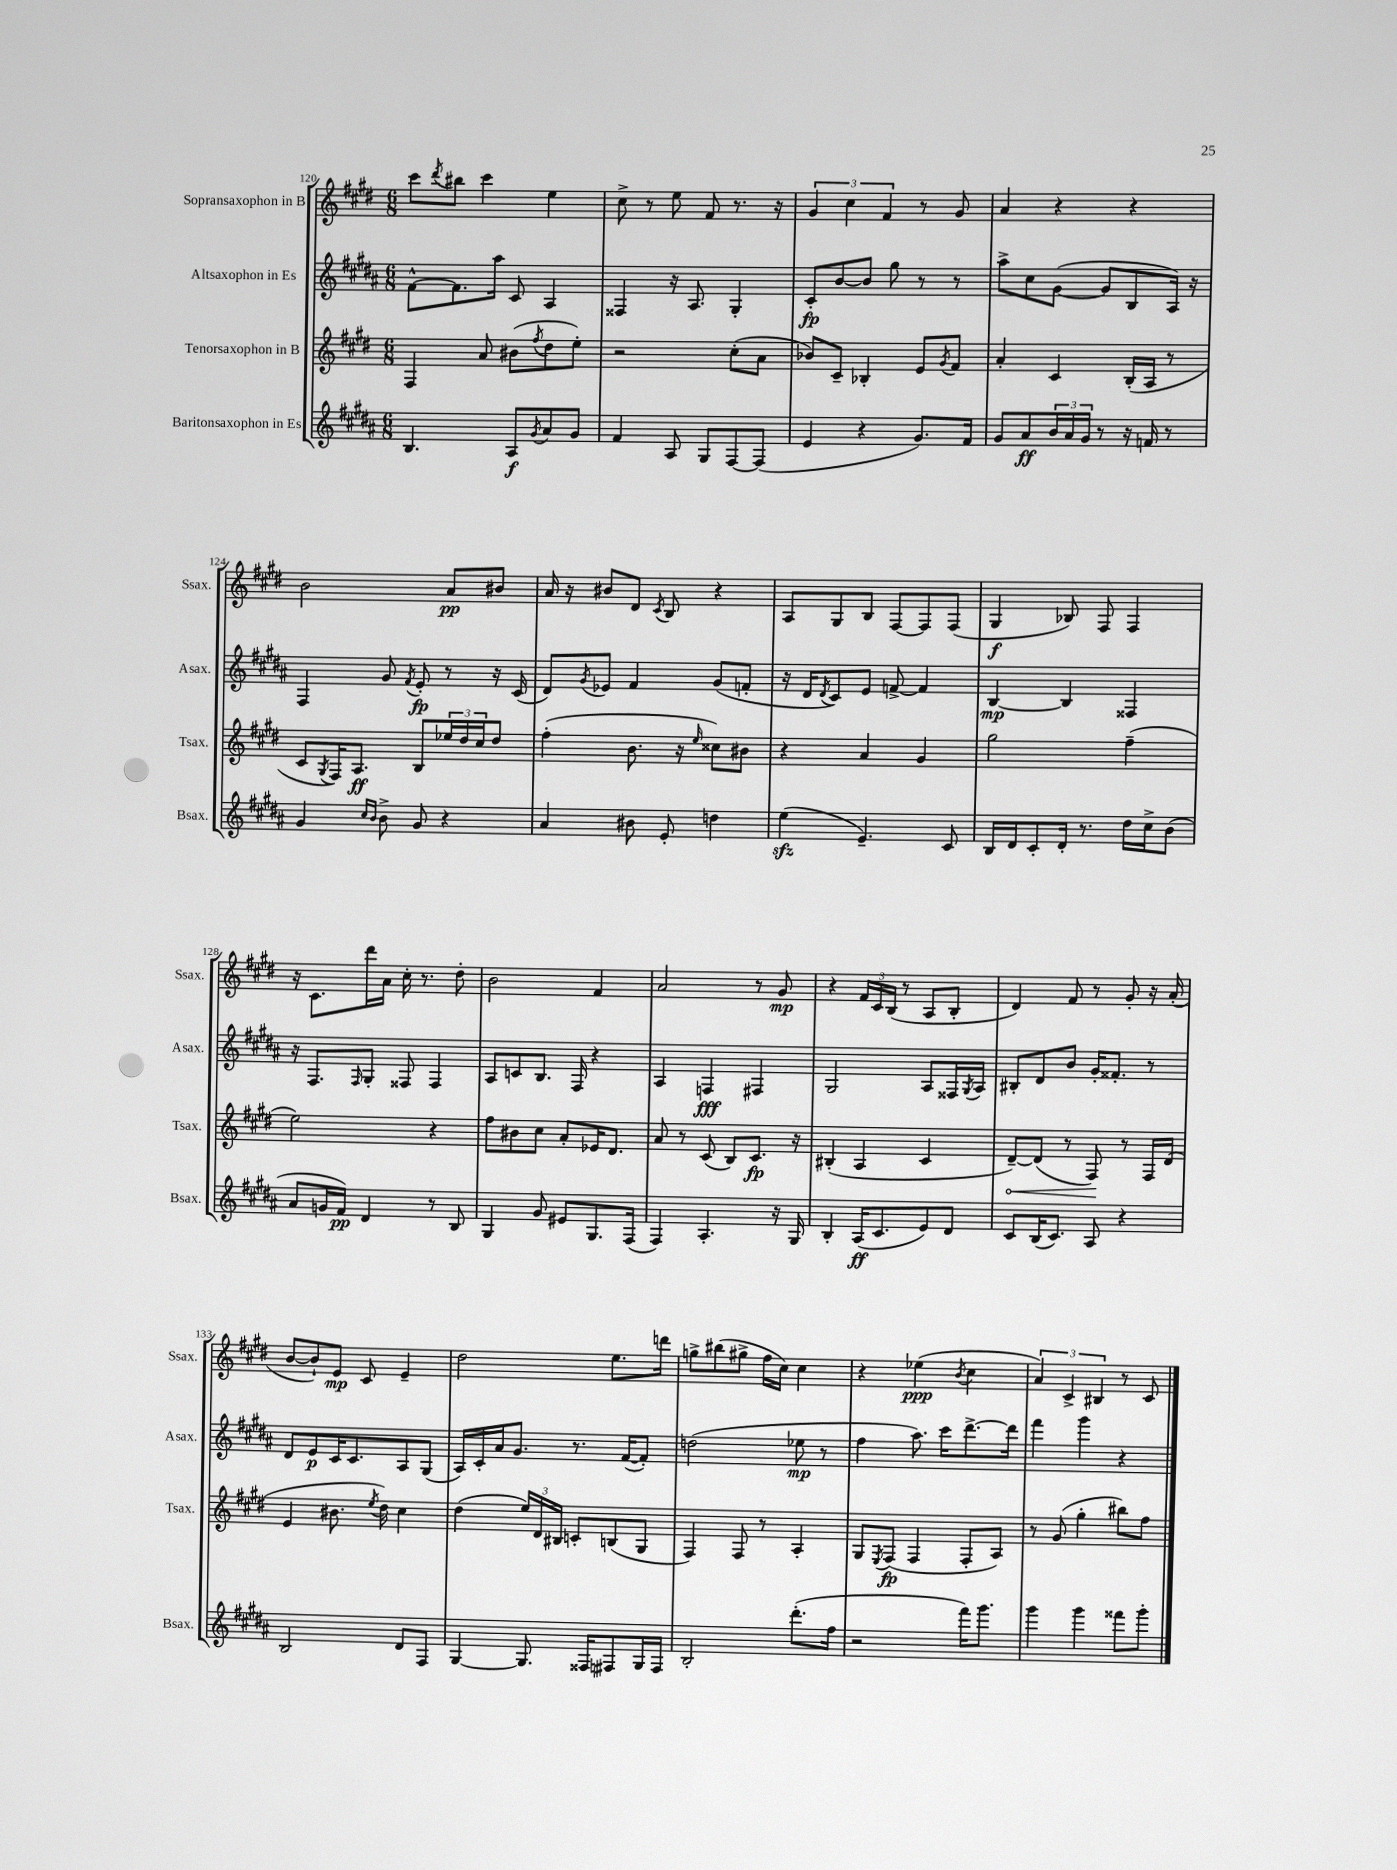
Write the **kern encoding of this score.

**kern	**dynam	**kern	**dynam	**kern	**dynam	**kern	**dynam
*part4	*part4	*part3	*part3	*part2	*part2	*part1	*part1
*staff4	*staff4	*staff3	*staff3	*staff2	*staff2	*staff1	*staff1
*I"Baritonsaxophon in Es	*	*I"Tenorsaxophon in B	*	*I"Altsaxophon in Es	*	*I"Sopransaxophon in B	*
*I'Bsax.	*	*I'Tsax.	*	*I'Asax.	*	*I'Ssax.	*
*clefG2	*	*clefG2	*	*clefG2	*	*clefG2	*
*k[f#c#g#d#a#]	*	*k[f#c#g#d#]	*	*k[f#c#g#d#a#]	*	*k[f#c#g#d#]	*
*M6/8	*	*M6/8	*	*M6/8	*	*M6/8	*
=120	=120	=120	=120	=120	=120	=120	=120
4.B/	.	4F#/	.	[8f#^^\L	.	8ccc#\L	.
.	.	.	.	.	.	8qddd#/	.
.	.	.	.	8.f#\]	.	8bb#X\J	.
.	.	8a/	.	.	.	4ccc#\	.
.	.	.	.	16aa#\Jk	.	.	.
8A#/L	f	(8b#X\L	.	8c#/	.	.	.
8qg#/	.	8qff#/	.	.	.	.	.
8a#/	.	8dd#\	.	4A#/	.	4ee\	.
8g#/J	.	8ee'\J)	.	.	.	.	.
=121	=121	=121	=121	=121	=121	=121	=121
4f#/	.	2r	.	4F##X/	.	8cc#^\	.
.	.	.	.	.	.	8r	.
8A#/	.	.	.	16r	.	8ee\	.
.	.	.	.	8.A#/	.	.	.
8G#/L	.	.	.	.	.	8f#/	.
[8F#/	.	(8cc#'\L	.	4G#'/	.	8.r	.
(8F#/J]	.	8a\J	.	.	.	.	.
.	.	.	.	.	.	16r	.
=122	=122	=122	=122	=122	=122	=122	=122
4e/	.	8b-X/L)	.	8c#'/L	fp	6g#/	.
.	.	8c#~/J	.	[8b/	.	.	.
.	.	.	.	.	.	6cc#\	.
4r	.	4B-X'/	.	8b/J]	.	.	.
.	.	.	.	.	.	6f#/	.
.	.	.	.	8gg#\	.	.	.
8.g#/L)	.	8e/L	.	8r	.	8r	.
.	.	8qg#/	.	.	.	.	.
.	.	8f#/J	.	8r	.	8g#/	.
16f#/Jk	.	.	.	.	.	.	.
=123	=123	=123	=123	=123	=123	=123	=123
8g#/L	.	4a'/	.	8aa#^\L	.	4a/	.
8a#/	ff	.	.	8cc#\	.	.	.
24b/L	.	4c#/	.	([8g#\J	.	4r	.
24a#/	.	.	.	.	.	.	.
24g#/JJ	.	.	.	.	.	.	.
8r	.	.	.	8g#/L]	.	.	.
16r	.	(16B'/LL	.	8B/	.	4r	.
16fn/	.	16A/JJ	.	.	.	.	.
8r	.	8r	.	16A#/Jk)	.	.	.
.	.	.	.	16r	.	.	.
!!LO:LB:g=z
=124	=124	=124	=124	=124	=124	=124	=124
4g#/	.	8c#/L	.	4F#/	.	2b\	.
.	.	8qG#/	.	.	.	.	.
.	.	16F#/K)	.	.	.	.	.
.	.	8.A/J	ff	.	.	.	.
16qqcc#/LL	.	.	.	.	.	.	.
16qqb/JJ	.	.	.	.	.	.	.
8b^\	.	.	.	8g#/	.	.	.
.	.	.	.	8qf#/	.	.	.
8g#/	.	8B/L	.	8e'/	fp	.	.
4r	.	24ee-X/L	.	8r	.	8a/L	pp
.	.	24dd#/	.	.	.	.	.
.	.	24cc#/J	.	.	.	.	.
.	.	8dd#/J	.	16r	.	8b#X/J	.
.	.	.	.	(16c#/	.	.	.
=125	=125	=125	=125	=125	=125	=125	=125
4a#/	.	(4ff#'\	.	8d#/L)	.	16a/	.
.	.	.	.	.	.	16r	.
.	.	.	.	8qg#/	.	.	.
.	.	.	.	8e-X/J	.	8b#X/L	.
8b#X\	.	8.b\	.	4f#/	.	8d#/J	.
.	.	.	.	.	.	8qc#/	.
8e'/	.	.	.	.	.	8B/	.
.	.	16r	.	.	.	.	.
.	.	16qqee/	.	.	.	.	.
4ddn\	.	8cc##X\L)	.	(8g#/L	.	4r	.
.	.	8b#X\J	.	8fn'/J	.	.	.
=126	=126	=126	=126	=126	=126	=126	=126
(4eezz\	.	4r	.	16r	.	8A/L	.
.	.	.	.	16d#/KL	.	.	.
.	.	.	.	8qd#/	.	.	.
.	.	.	.	8c#/)	.	8G#/	.
4.e~/)	.	4a/	.	8e/J	.	8B/J	.
.	.	.	.	[8fn^/	.	[8F#/L	.
.	.	4g#/	.	4f/]	.	8F#/]	.
8c#/	.	.	.	.	.	(8F#/J	.
=127	=127	=127	=127	=127	=127	=127	=127
16B/LL	.	2gg#\	.	[4B/	mp	4G#/	f
16d#/J	.	.	.	.	.	.	.
8c#'/	.	.	.	.	.	.	.
16d#'/Jk	.	.	.	4B/]	.	8B-X/)	.
8.r	.	.	.	.	.	.	.
.	.	.	.	.	.	8F#/	.
16dd#\LL	.	(4ff#~\	.	4F##X/	.	4F#/	.
16cc#^\J	.	.	.	.	.	.	.
(8b\J	.	.	.	.	.	.	.
!!LO:LB:g=z
=128	=128	=128	=128	=128	=128	=128	=128
8a#/L	.	2ee\)	.	16r	.	16r	.
.	.	.	.	8.F#/L	.	8.c#\L	.
16gn/L	.	.	.	.	.	.	.
16f#/JJ)	pp	.	.	.	.	.	.
.	.	.	.	16qqF#/	.	.	.
4d#/	.	.	.	8G#'/J	.	16ddd#\L	.
.	.	.	.	.	.	16a\JJ	.
.	.	.	.	8F##X/	.	16cc#'\	.
.	.	.	.	.	.	8.r	.
8r	.	4r	.	4F##/	.	.	.
8B/	.	.	.	.	.	8dd#'\	.
=129	=129	=129	=129	=129	=129	=129	=129
4G#/	.	8ff#\L	.	8A#/L	.	2b\	.
.	.	8b#X\	.	8cn/	.	.	.
8g#/	.	8cc#\J	.	8.B/J	.	.	.
8e#X/L	.	8a'/L	.	.	.	.	.
.	.	.	.	16F#/	.	.	.
8.G#/	.	16e-X/K	.	4r	.	4f#/	.
.	.	8.d#/J	.	.	.	.	.
(16F#/Jk	.	.	.	.	.	.	.
=130	=130	=130	=130	=130	=130	=130	=130
4F#/)	.	8a/	.	4A#/	.	2a/	.
.	.	8r	.	.	.	.	.
4.A#'/	.	(8c#/	.	4Fn/	fff	.	.
.	.	8B/L)	.	.	.	.	.
.	.	8.c#/J	fp	4F#X/	.	8r	.
16r	.	.	.	.	.	8g#/	mp
16G#/	.	16r	.	.	.	.	.
=131	=131	=131	=131	=131	=131	=131	=131
4B'/	.	(4B#X'/	.	2G#/	.	4r	.
(16A#/KL	ff	4A/	.	.	.	24f#/LL	.
.	.	.	.	.	.	24c#/	.
8.c#/	.	.	.	.	.	.	.
.	.	.	.	.	.	(24B/JJ	.
.	.	.	.	.	.	8r	.
8e/)	.	4c#/	.	8A#/L	.	8A/L	.
8d#/J	.	.	.	16F##X/L	.	8B'/J	.
.	.	.	.	8qG#/	.	.	.
.	.	.	.	16A#/JJ	.	.	.
=132	=132	=132	=132	=132	=132	=132	=132
!	!	!	!LO:HP:b	!	!	!	!
8c#/L	.	[8d#~/L)	<	8B#X'/L	.	4d#/)	.
(16B/K	.	(8d#/J]	.	8d#/	.	.	.
8.c#/J)	.	.	.	.	.	.	.
.	.	8r	.	8b/J	.	8f#/	.
8A#/	.	8F#/)	.	16g#'/KL	.	8r	.
.	.	.	.	8.f##X'/J	.	.	.
4r	.	8r	[	.	.	8g#'/	.
.	.	16F#/LL	.	8r	.	16r	.
.	.	(16d#/JJ	.	.	.	(16a'/	.
!!LO:LB:g=z
=133	=133	=133	=133	=133	=133	=133	=133
2B/	.	4e/	.	8d#/L	.	[8b/L	.
.	.	.	.	8e/	p	8b`/])	.
.	.	8.b#X\	.	16c#/K	.	8e/J	mp
.	.	.	.	8.c#/	.	.	.
.	.	.	.	.	.	8c#/	.
.	.	8qee/	.	.	.	.	.
.	.	16dd#\)	.	.	.	.	.
8d#/L	.	4cc#\	.	8A#/	.	4e~/	.
8F#/J	.	.	.	(8G#/J	.	.	.
=134	=134	=134	=134	=134	=134	=134	=134
[4G#/	.	(4dd#\	.	16A#/LL)	.	2dd#\	.
.	.	.	.	16c#'/	.	.	.
.	.	.	.	16a#/J	.	.	.
.	.	.	.	8.g#/J	.	.	.
8.G#/]	.	24ee/LL)	.	.	.	.	.
.	.	24d#/	.	.	.	.	.
.	.	24B#X/JJ	.	.	.	.	.
.	.	8cn'/L	.	8.r	.	.	.
16F##X/KL	.	.	.	.	.	.	.
8F#X/	.	(8Bn/	.	.	.	8.ee\L	.
.	.	.	.	([16f#/KL	.	.	.
16G#/L	.	8G#/J	.	8f#'/J])	.	.	.
16F#/JJ	.	.	.	.	.	16dddn\Jk	.
=135	=135	=135	=135	=135	=135	=135	=135
2B'/	.	4F#/)	.	(2ddn\	.	8ggn^\L	.
.	.	.	.	.	.	(8bb#X\	.
.	.	8F#/	.	.	.	8gg#X^\J	.
.	.	8r	.	.	.	16ff#\LL	.
.	.	.	.	.	.	16cc#\JJ)	.
(8.ddd#'\L	.	4A'/	.	8ee-X\	mp	4cc#\	.
.	.	.	.	8r	.	.	.
16ff#\Jk	.	.	.	.	.	.	.
=136	=136	=136	=136	=136	=136	=136	=136
2r	.	8G#/L	.	4ff#\	.	4r	.
.	.	8qE/	.	.	.	.	.
.	.	(8F#/J	fp	.	.	.	.
.	.	4F#/	.	8.aa#\)	.	(4ee-X\	ppp
.	.	.	.	16ccc#\KL	.	.	.
.	.	.	.	.	.	8qb/	.
16fff#\KL)	.	8F#'/L	.	[8.ddd#^\	.	4cc#\	.
8.ggg#\J	.	.	.	.	.	.	.
.	.	8A/J)	.	.	.	.	.
.	.	.	.	16ddd#\Jk]	.	.	.
=137	=137	=137	=137	=137	=137	=137	=137
4ggg#\	.	8r	.	4fff#\	.	6a/)	.
.	.	(8g#/	.	.	.	.	.
.	.	.	.	.	.	6c#^/	.
4ggg#\	.	4gg#'\	.	4ggg#\	.	.	.
.	.	.	.	.	.	6B#X/	.
8fff##X\L	.	8bb#X\L)	.	4r	.	8r	.
8ggg#'\J	.	8ff#\J	.	.	.	8c#/	.
==	==	==	==	==	==	==	==
*-	*-	*-	*-	*-	*-	*-	*-
